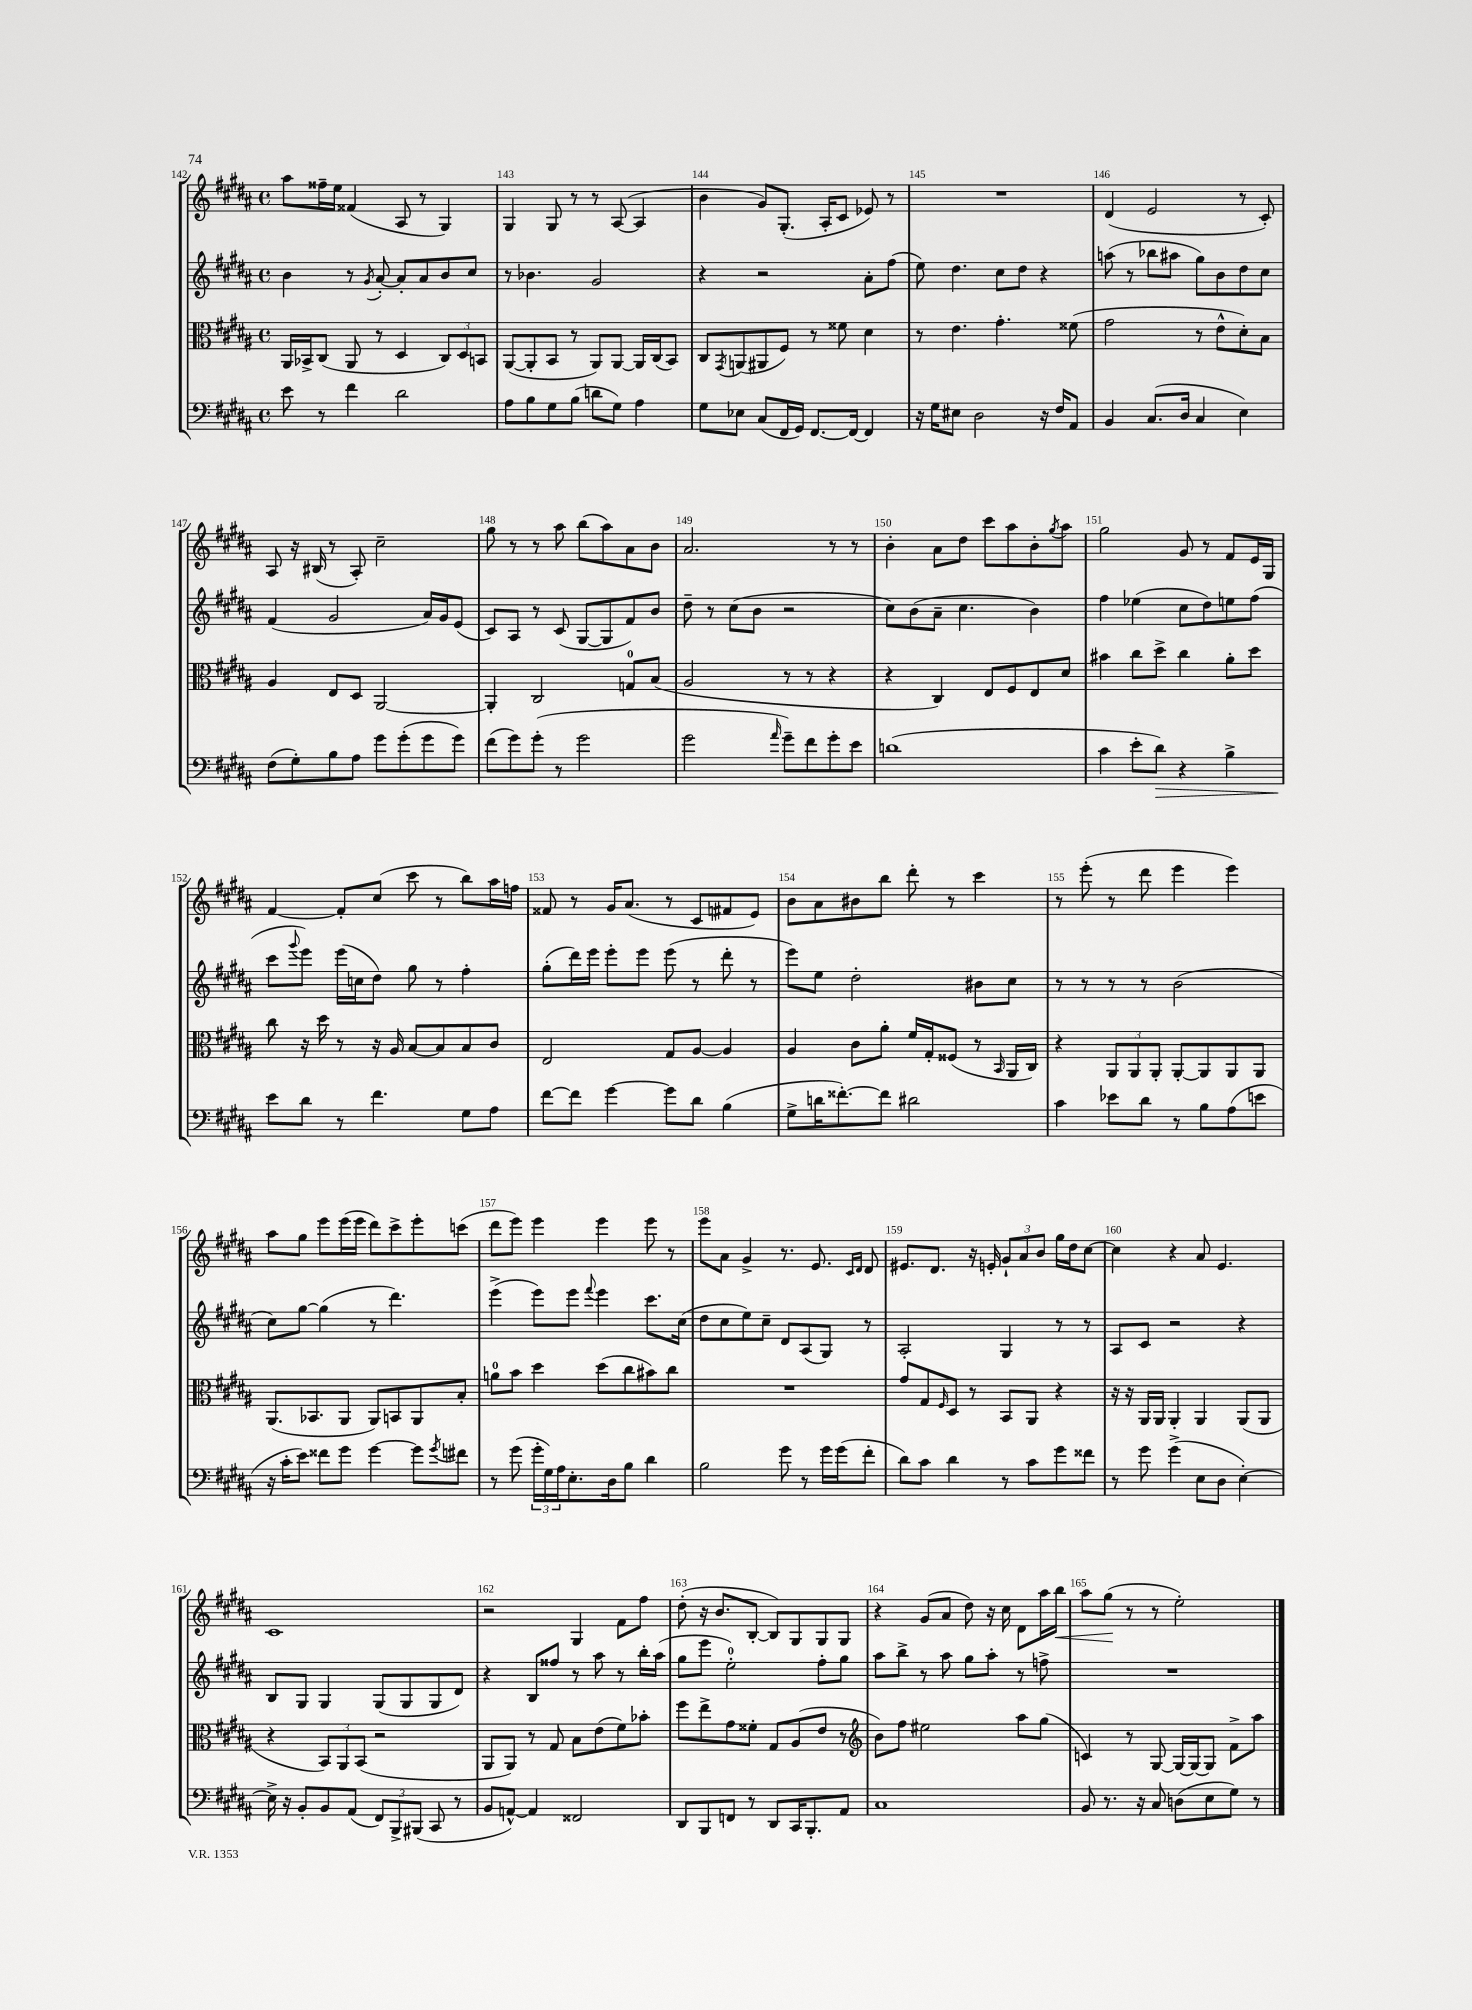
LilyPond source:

<<
\new StaffGroup <<
\new Staff = "s0" {
    \clef treble \key b \major \defaultTimeSignature \time 4/4
    ais''8 fisis''16-- e''16 fisis'4( ais8 r8 gis4) |
    gis4 gis8 r8 r8 ais8~( ais4 |
    b'4 gis'8) gis8.-.( ais16-. cis'8 ees'8) r8 |
    R1 |
    dis'4( e'2 r8 cis'8-.) |
    ais8 r16 bis16( r8 ais8-.) cis''2-- |
    gis''8 r8 r8 ais''8 b''8( ais''8) ais'8 b'8 |
    ais'2. r8 r8 |
    b'4-. ais'8 dis''8 cis'''8 ais''8 b'8-. \acciaccatura { gis''8 } ais''8 |
    gis''2 gis'8 r8 fis'8 e'16 gis16 |
    fis'4~ fis'8-. cis''8( cis'''8 r8 b''8) ais''16 f''16 |
    fisis'8 r8 gis'16 ais'8.( r8 cis'8 fis'8 e'8) |
    b'8 ais'8 bis'8 b''8 dis'''8-. r8 cis'''4 |
    r8 e'''8-.( r8 dis'''8 e'''4 e'''4) |
    ais''8 gis''8 e'''8 e'''16( e'''16 dis'''8) cis'''8-> e'''8-. c'''8( |
    dis'''8 e'''8) e'''4 e'''4 e'''8 r8 |
    e'''8 ais'8 gis'4-> r8. e'8. \grace { cis'16 dis'16 } dis'8 |
    eis'8. dis'8. r16 e'16-. \tuplet 3/2 { gis'8-! ais'8 b'8 } gis''16 dis''16 cis''8~ |
    cis''4 r4 ais'8 e'4. |
    cis'1 |
    r2 gis4 fis'8 fis''8 |
    dis''8-.( r16 b'8. b8~-. b8) gis8 gis8 gis8 |
    r4 gis'8( ais'8 dis''8) r16 cis''16 dis'8 ais''16 b''16\< |
    ais''8 gis''8\!( r8 r8 e''2-.) \bar "|." |
}
\new Staff = "s1" {
    \clef treble \key b \major \defaultTimeSignature \time 4/4
    b'4 r8 \acciaccatura { gis'8 } ais'8~-. ais'8-. ais'8 b'8 cis''8 |
    r8 bes'4. gis'2 |
    r4 r2 ais'8-. fis''8( |
    e''8) dis''4. cis''8 dis''8 r4 |
    a''8( r8 bes''8 ais''8 gis''8) b'8 dis''8 cis''8 |
    fis'4( gis'2 ais'16) gis'16 e'8( |
    cis'8) ais8 r8 cis'8( gis8~ gis8 fis'8) b'8 |
    dis''8-- r8 cis''8( b'8 r2 |
    cis''8) b'8( ais'8-- cis''4. b'4) |
    fis''4 ees''4( cis''8 dis''8) e''8 fis''8( |
    cis'''8 \appoggiatura { gis'''8 } e'''8) e'''16( c''16 dis''8) gis''8 r8 fis''4-. |
    gis''8-.( dis'''16) e'''16 e'''8-. e'''8 e'''8( r8 dis'''8-. r8 |
    e'''8) e''8 dis''2-. bis'8 cis''8 |
    r8 r8 r8 r8 b'2( |
    cis''8) gis''8~ gis''4( r8 dis'''4.) |
    e'''4->( e'''8) e'''8 \appoggiatura { fis'''8 } e'''4 cis'''8. cis''16( |
    dis''8 cis''8 e''8) cis''8-- dis'8 ais8( gis8) r8 |
    ais2-. gis4 r8 r8 |
    ais8 cis'8 r2 r4 |
    b8 gis8 gis4 gis8( gis8 gis8 dis'8) |
    r4 b8 fisis''8 r8 ais''8 r8 b''16-. ais''16( |
    gis''8 e'''8 e''2-0-.) fis''8-. gis''8 |
    ais''8 b''8-> r8 ais''8 gis''8 ais''8-. r8 f''8-> |
    R1 \bar "|." |
}
\new Staff = "s2" {
    \clef alto \key b \major \defaultTimeSignature \time 4/4
    ais,16 bes,16-> cis8( ais,8 r8 dis4 \tuplet 3/2 { cis8) dis8 b,8 } |
    ais,8~( ais,8-. b,8 r8 ais,8) ais,8~ ais,16 cis16( b,8) |
    cis8 \acciaccatura { gis,8 } a,8( ais,8 fis8) r8 fisis'8 dis'4 |
    r8 e'4. gis'4.-. fisis'8( |
    gis'2 r8 e'8-^ dis'8-.) b8 |
    ais4 e8 dis8 ais,2~ |
    ais,4-. cis2 g8-0 b8( |
    ais2 r8 r8 r4 |
    r4 cis4) e8 fis8 e8 dis'8 |
    bis'4 cis''8 dis''8-> cis''4 ais'8-. dis''8 |
    cis''8 r16 dis''16 r8 r16 ais16 b8~ b8 b8 cis'8 |
    e2 gis8 ais8~ ais4 |
    ais4 cis'8 ais'8-. fis'16 gis16-. fisis8( r8 \grace { b,16 } ais,16 cis16) |
    r4 \tuplet 3/2 { ais,8 ais,8 ais,8-. } ais,8~-. ais,8 ais,8 ais,8 |
    ais,8.( bes,8. ais,8 ais,8) b,8 ais,8 b8-. |
    a'8-0 b'8 dis''4 dis''8( cis''8 bis'8) cis''8 |
    R1 |
    gis'8 gis8 \grace { fis16 } dis8 r8 b,8 ais,8 r4 |
    r16 r16 ais,16 ais,16 ais,4-. ais,4 ais,8( ais,8 |
    r4 \tuplet 3/2 { b,8) ais,8 b,8( } r2 |
    ais,8 ais,8) r8 gis8 b8 e'8( fis'8) bes'8-. |
    fis''8 e''8-> gis'8 fisis'8-. gis8 ais8( e'8 r8 |
    \clef treble b'8) fis''8 eis''2 ais''8 gis''8( |
    c'4) r8 gis8~ gis16~ gis16~ gis8 fis'8-> ais''8 \bar "|." |
}
\new Staff = "s3" {
    \clef bass \key b \major \defaultTimeSignature \time 4/4
    e'8 r8 fis'4 dis'2 |
    ais8 b8 gis8 b8( d'8 gis8) ais4 |
    gis8 ees8 cis8( fis,16 gis,16) fis,8.~ fis,16~ fis,4 |
    r16 gis16 eis8 dis2 r16 fis16 ais,8 |
    b,4 cis8.( dis16 cis4 e4) |
    fis8( gis8-.) b8 ais8 gis'8 gis'8-.( gis'8 gis'8) |
    fis'8( gis'8) gis'8-.( r8 gis'2 |
    gis'2 \grace { ais'16 } gis'8--) fis'8 gis'8-. e'8 |
    d'1( |
    cis'4 e'8-. dis'8\>) r4 b4-> |
    e'8\! dis'8 r8 fis'4. gis8 ais8 |
    fis'8~ fis'8 gis'4~ gis'8 dis'8 b4( |
    gis8-> d'16 fisis'8.~-.) fisis'8 dis'2 |
    cis'4 ees'8 dis'8 r8 b8 ais8( e'8 |
    r16 cis'16-. e'8) fisis'8 gis'8 gis'4~ gis'8 \acciaccatura { gis'8 } fis'8 |
    r8 gis'8( \tuplet 3/2 { gis'16-. gis16) ais16 } e8.-. dis16 b8 dis'4 |
    b2 gis'8 r8 gis'16 gis'16( fis'8-. |
    dis'8) cis'8 dis'4 r8 cis'8 gis'8 fisis'8 |
    r8 gis'8 gis'4->( e8 dis8 e4~-.) |
    e16-> r16 b,8-. b,8 ais,8( \tuplet 3/2 { fis,8) b,,8-> bis,,8( } cis,8 r8 |
    b,8 a,8~-^) a,4 fisis,2 |
    dis,8 b,,8 f,8 r8 dis,8 cis,16 b,,8.-. ais,8 |
    cis1 |
    b,8 r8. r16 cis8 d8( e8 gis8) r8 \bar "|." |
}
>>
>>
\layout { \context { \Score currentBarNumber = #142 \override BarNumber.break-visibility = ##(#f #t #t) barNumberVisibility = #all-bar-numbers-visible } }
